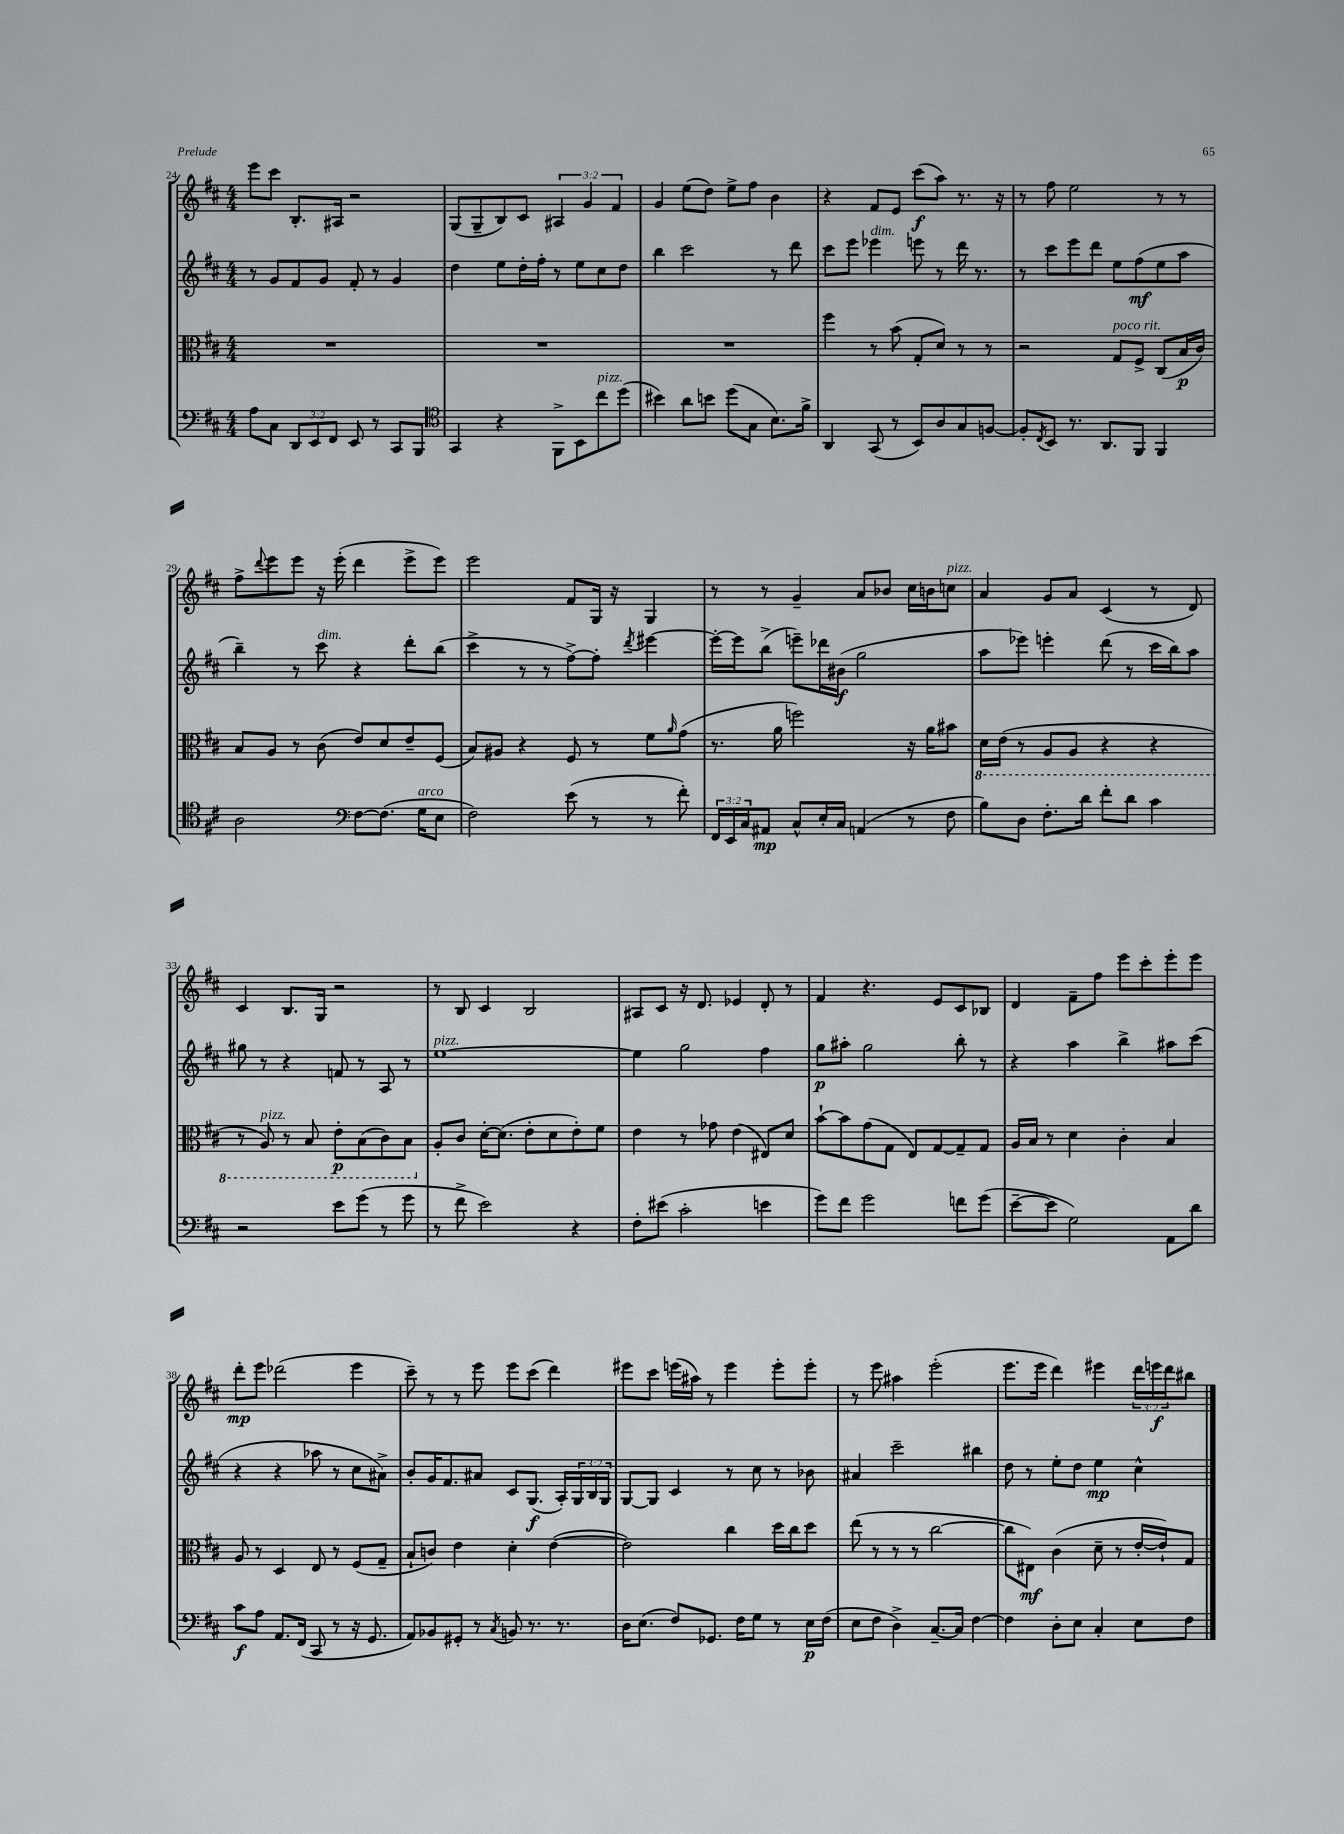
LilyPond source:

<<
\new StaffGroup <<
\new Staff = "s0" {
    \clef treble \key d \major \numericTimeSignature \time 4/4 \override Staff.TupletNumber.text = #tuplet-number::calc-fraction-text
    e'''8 cis'''8 b8.-. ais16 r2 |
    g8( g8-- b8) cis'8 \tuplet 3/2 { ais4 g'4 fis'4 } |
    g'4 e''8( d''8) e''8-> fis''8 b'4 |
    r4 fis'8 e'8 cis'''8\f( a''8) r8. r16 |
    r8 fis''8 e''2 r8 r8 |
    fis''8-> \appoggiatura { d'''8 } e'''8 e'''8 r16 e'''16-.( d'''4 e'''8-> e'''8) |
    e'''2 fis'8 g16 r16 g4 |
    r8 r8 g'4-- a'8 bes'8 cis''16 b'16 c''8^\markup { \italic "pizz." } |
    a'4 g'8 a'8 cis'4( r8 d'8) |
    cis'4 b8. g16 r2 |
    r8 b8 cis'4 b2 |
    ais8 cis'8 r16 d'8. ees'4 d'8-. r8 |
    fis'4 r4. e'8 cis'8 bes8 |
    d'4 fis'8-- fis''8 e'''8 cis'''8-. e'''8-. e'''8 |
    d'''8-.\mp e'''8 des'''2( e'''4 |
    cis'''8--) r8 r8 e'''8 e'''8 cis'''8( d'''4) |
    eis'''8 cis'''8 e'''16( ais''16) r8 e'''4 e'''8-. e'''8-. |
    r8 e'''8 ais''4 e'''2-.( |
    e'''8. e'''16 d'''4) eis'''4 \tuplet 3/2 { d'''16 e'''16\f d'''16 } bis''8 \bar "|." |
}
\new Staff = "s1" {
    \clef treble \key d \major \numericTimeSignature \time 4/4 \override Staff.TupletNumber.text = #tuplet-number::calc-fraction-text
    r8 g'8 fis'8 g'8 fis'8-. r8 g'4 |
    d''4 e''8 d''16-. fis''16-. r8 e''8 cis''8 d''8 |
    b''4 cis'''2 r8 d'''8 |
    cis'''8 e'''8 ees'''4^\markup { \italic "dim." } e'''8 r8 d'''16 r8. |
    r8 cis'''8 e'''8 d'''8 e''8 fis''8\mf( e''8 a''8 |
    b''4--) r8 cis'''8^\markup { \italic "dim." } r4 d'''8-. b''8( |
    cis'''4-> r8 r8 fis''8~->) fis''8-. \acciaccatura { d'''8 } eis'''4~ |
    eis'''16~-. eis'''16 b''8->( e'''8--) des'''16 bis'16\f( g''2 |
    a''8 ees'''8) e'''4-. d'''8( r8 cis'''16 b''16) a''8 |
    gis''8 r8 r4 f'8 r8 a8 r8 |
    e''1~^\markup { \italic "pizz." } |
    e''4 g''2 fis''4 |
    g''8\p ais''8-. g''2 b''8-. r8 |
    r4 a''4 b''4-> ais''8 cis'''8( |
    r4 r4 aes''8 r8 cis''8 ais'8->) |
    b'8-. g'16 fis'8. ais'8 cis'8 g8.\f( a16-.) \tuplet 3/2 { g16 b16 g16 } |
    g8~ g8 cis'4 r8 cis''8 r8 bes'8 |
    ais'4 cis'''2-- bis''4 |
    d''8 r8 e''8-. d''8 e''4\mp cis''4-^ \bar "|." |
}
\new Staff = "s2" {
    \clef alto \key d \major \numericTimeSignature \time 4/4
    R1 |
    R1 |
    R1 |
    fis''4 r8 b'8( g8-. d'8) r8 r8 |
    r2 g8^\markup { \italic "poco rit." } fis8-> cis8( b16\p cis'16) |
    b8 a8 r8 cis'8( e'8) d'8 e'8-- fis8( |
    b8) ais8 r4 fis8 r8 fis'8 \grace { a'16 } g'8( |
    r8. a'16 f''2) r16 a'16 bis'8 |
    \ottava #-1 d16 e16( r8 a,8 a,8 r4 r4 |
    r8 a,8^\markup { \italic "pizz." }) r8 b,8 e8-.\p b,8( cis8) b,8 \ottava #0 |
    a8-. cis'8 d'16~-. d'8.( e'8-. d'8 e'8-.) fis'8 |
    e'4 r8 ges'8 e'4( eis8) d'8 |
    b'8~-! b'8 g'8( g8 e8) g8~ g8-- g8 |
    a16 b16 r8 d'4 cis'4-. b4 |
    a8 r8 d4 e8 r8 fis8( g8-- |
    b8-! c'8) e'4 d'4-. e'4~( |
    e'2) cis''4 d''16 cis''16 d''8 |
    e''8( r8 r8 r8 cis''2~ |
    cis''8 eis8\mf) cis'4( d'8-- r8 e'16~-. e'16-!) g8 \bar "|." |
}
\new Staff = "s3" {
    \clef bass \key d \major \numericTimeSignature \time 4/4 \override Staff.TupletNumber.text = #tuplet-number::calc-fraction-text
    a8 cis8 \tuplet 3/2 { d,8 e,8 fis,8 } e,8 r8 cis,8 b,,8 |
    \clef tenor g,4 r4 fis,8-> b,8 cis''8^\markup { \italic "pizz." } d''8( |
    bis'4) a'8 b'8 d''8( g8 b8.) fis'16-> |
    a,4 g,8( r8 b,8) a8 g8 f8~ |
    f8-. \acciaccatura { cis8 } b,8 r8. a,8. fis,8 fis,4 |
    a2 \clef bass fis8~ fis8.( g16^\markup { \italic "arco" } e8 |
    fis2) e'8( r8 r8 fis'8-.) |
    \tuplet 3/2 { fis,16 e,16 cis16 } ais,8\mp cis8-^ e16-. cis16 a,4( r8 fis8 |
    b8) d8 fis8.-. d'16 fis'8-. d'8 cis'4 |
    r2 e'8 g'8( r8 g'8 |
    r8 fis'8-> e'2) r4 |
    fis8-. eis'8( cis'2-. e'4 |
    g'8) fis'8 g'2 f'8 g'8( |
    e'8~-- e'8 g2) a,8 d'8 |
    cis'8\f a8 a,8. fis,16( cis,8 r8 r16 g,8. |
    a,8) bes,8 gis,8-. r8 \acciaccatura { cis8 } b,8 r8. r8. |
    d16 e8.( fis8) ges,8. fis16 g8 r8 e16\p fis16( |
    e8 fis8 d4->) cis8.~-- cis16 fis4~ |
    fis4 d8-. e8 cis4-. e8 fis8 \bar "|." |
}
>>
>>
\layout { \context { \Score currentBarNumber = #24 } }
